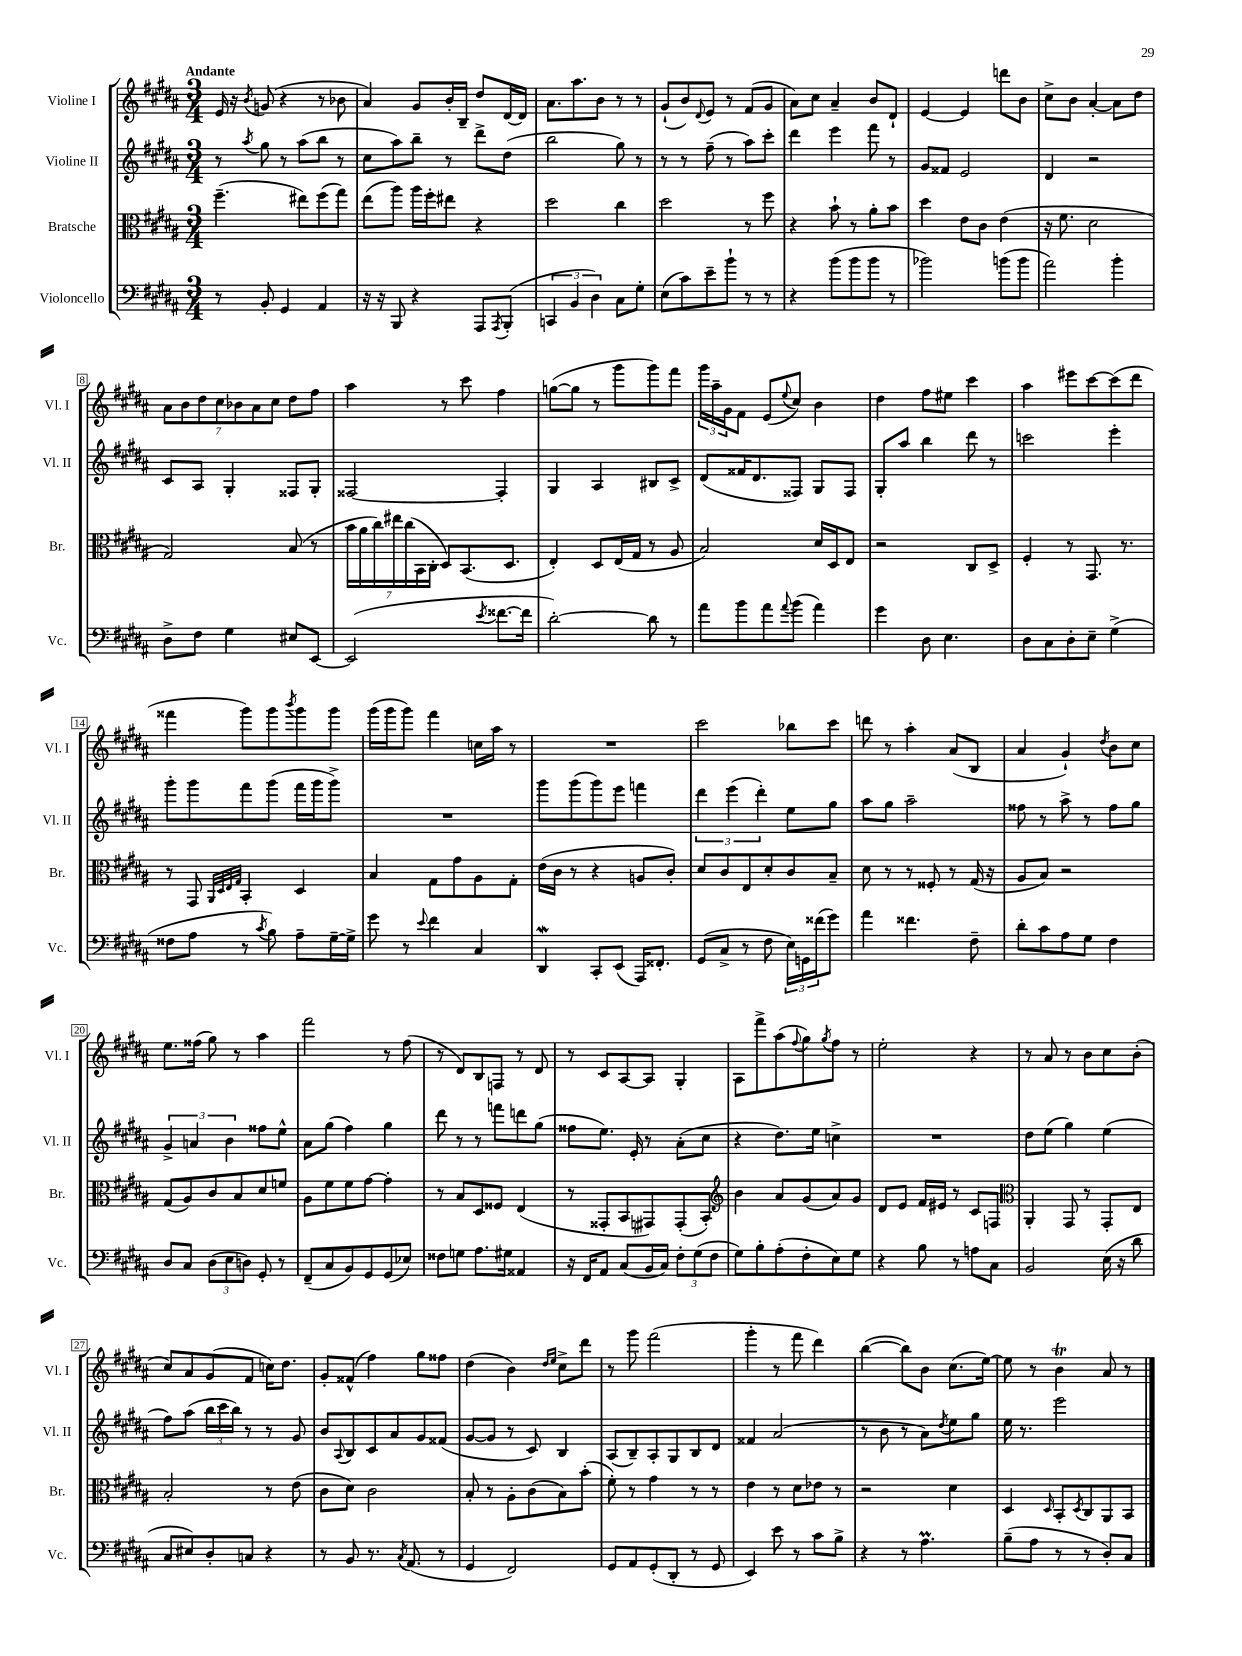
<<
\new StaffGroup <<
\new Staff = "s0" \with { instrumentName = "Violine I" shortInstrumentName = "Vl. I" } {
    \clef treble \key b \major \numericTimeSignature \time 3/4 \tempo "Andante"
    e'16 r16 \acciaccatura { b'8 } g'8( r4 r8 bes'8 |
    ais'4) gis'8 b'16-. b16-- dis''8 dis'16~ dis'16 |
    ais'8. ais''8. b'8 r8 r8 |
    gis'8-!( b'8) \appoggiatura { dis'8 } e'8 r8 fis'8( gis'8 |
    ais'8) cis''8 ais'4-- b'8 dis'8-! |
    e'4~ e'4 d'''8 b'8 |
    cis''8-> b'8 ais'4~-. ais'8 dis''8 |
    \tuplet 7/4 { ais'8 b'8 dis''8 cis''8 bes'8 ais'8 cis''8 } dis''8 fis''8 |
    ais''4 r8 cis'''8 fis''4 |
    g''8~( g''8 r8 gis'''8 gis'''8) fis'''8 |
    \tuplet 3/2 { gis'''16 ais''16-- gis'16 } fis'8 e'8( \appoggiatura { e''8 } cis''8) b'4 |
    dis''4 fis''8 eis''8 cis'''4 |
    ais''4 eis'''8 cis'''8~ cis'''8( dis'''8 |
    fisis'''4 gis'''8) gis'''8 \acciaccatura { b'''8 } gis'''8 gis'''8 |
    gis'''16( gis'''16 gis'''8) fis'''4 c''16 ais''16 r8 |
    R2. |
    cis'''2 bes''8 cis'''8 |
    d'''8 r8 ais''4-. ais'8( b8 |
    ais'4 gis'4-!) \acciaccatura { dis''8 } b'8 cis''8 |
    e''8. fisis''16( gis''8) r8 ais''4 |
    fis'''2 r8 fis''8( |
    r8 dis'8) b8 f8 r8 dis'8 |
    r8 cis'8 ais8~ ais8 gis4-. |
    ais8 fis'''8-> ais''8( \appoggiatura { fis''8 } gis''8) \acciaccatura { gis''8 } fis''8 r8 |
    e''2-. r4 |
    r8 ais'8 r8 b'8 cis''8 b'8-.( |
    cis''8) ais'8 gis'8( fis'8 c''16) dis''8. |
    gis'8-. fisis'8-^( fis''4) gis''8 fisis''8 |
    dis''4( b'4) \grace { dis''16 e''16 } cis''8-> dis'''8 |
    r8 gis'''8 fis'''2( |
    gis'''4-. r8 fis'''8 dis'''4) |
    b''4~( b''8) b'8 cis''8.( e''16~) |
    e''8 r8 b'4\trill ais'8 r8 \bar "|." |
}
\new Staff = "s1" \with { instrumentName = "Violine II" shortInstrumentName = "Vl. II" } {
    \clef treble \key b \major \numericTimeSignature \time 3/4
    r8 \acciaccatura { ais''8 } gis''8 r8 ais''8( b''8 r8 |
    cis''8 ais''8) b''8-- r8 dis'''8-> dis''8( |
    b''2 gis''8) r8 |
    r8 r8 fis''8--( r8 ais''8) cis'''8-. |
    dis'''4 e'''4 fis'''8 r8 |
    gis'8 fisis'8 e'2 |
    dis'4 r2 |
    cis'8 ais8 gis4-. fisis8 gis8-. |
    fisis2~ fisis4-. |
    gis4 ais4 bis8 cis'8-> |
    dis'8( fisis'16 dis'8. fisis8) gis8 fisis8 |
    gis8-. ais''8 b''4 dis'''8 r8 |
    c'''2 e'''4-. |
    gis'''8-. gis'''8 fis'''8 gis'''8( fis'''16 gis'''16 gis'''8->) |
    R2. |
    gis'''8 gis'''8( gis'''8) e'''8 f'''4 |
    \tuplet 3/2 { dis'''4 e'''4( dis'''4-.) } e''8 gis''8 |
    ais''8 gis''8 ais''2-- |
    fisis''8 r8 ais''8-> r8 fisis''8 gis''8 |
    \tuplet 3/2 { gis'4-> a'4 b'4 } fisis''8 e''8-^ |
    ais'8 gis''8( fis''4) gis''4 |
    dis'''8 r8 r8 f'''8 d'''8 gis''8( |
    fisis''8 e''8.) e'16-. r8 ais'8-.( cis''8 |
    r4 dis''8.) e''16 c''4-> |
    R2. |
    dis''8 e''8( gis''4) e''4( |
    fis''8) ais''8( \tuplet 3/2 { b''16 cis'''16 b''16) } r8 r8 gis'8 |
    b'8 \appoggiatura { ais8 } b8 cis'8 ais'8 gis'8 fisis'8( |
    gis'8~ gis'8 r8 cis'8) b4 |
    ais8( b8--) ais8-. gis8 b8 dis'8 |
    fisis'4 ais'2( |
    r8 b'8 r8 ais'8) \acciaccatura { dis''8 } e''8 gis''8 |
    e''16 r8. e'''2 \bar "|." |
}
\new Staff = "s2" \with { instrumentName = "Bratsche" shortInstrumentName = "Br." } {
    \clef alto \key b \major \numericTimeSignature \time 3/4
    fis''4.--( eis''8) fis''8( gis''8) |
    e''8( ais''8) ais''16 fis''16-. eis''8 r4 |
    dis''2 cis''4 |
    dis''2 r8 fis''8 |
    r4 b'8-! r8 ais'8-. b'8 |
    dis''4 e'8 cis'8 e'4( |
    r16 fis'8. dis'2 |
    gis2) b8( r8 |
    \tuplet 7/4 { b'16 ais'16 cis''16) eis''16 cis''16( b,16 cis16-. } dis8) b,8.( dis8. |
    e4-.) dis8 e16( gis16 r8 ais8 |
    b2) dis'16 dis16 e8 |
    r2 cis8 dis8-> |
    fis4-. r8 gis,8. r8. |
    r8 gis,8 \grace { ais,32 dis32 e32 gis32 } b,4-. dis4 |
    b4 gis8 gis'8 ais8 gis8-. |
    e'16( cis'16 r8 r4 a8 cis'8-.) |
    dis'8 cis'8 e8 dis'8-. cis'8 b8-- |
    dis'8 r8 r8 fisis8-. r8 gis16( r16 |
    ais8 b8) r2 |
    gis8( ais8) cis'8 b8 dis'8 f'8 |
    ais8 fis'8 fis'8 gis'8~ gis'4-. |
    r8 b8 dis8 fisis8 e4( |
    r8 gisis,8-. b,8 gis,8) gis,8-.( b,8-.) |
    \clef treble b'4 ais'8 gis'8( ais'8) gis'8 |
    dis'8 e'8 fis'16 eis'16 r8 cis'8 f8 |
    \clef alto ais,4-. gis,8 r8 gis,8-. e8 |
    b2-. r8 e'8( |
    cis'8 dis'8) cis'2 |
    b8-. r8 ais8-. cis'8( b8) b'8-.( |
    fis'8-.) r8 gis'4 r8 r8 |
    e'4 r8 dis'8 ees'8 r8 |
    r2 dis'4 |
    dis4 \grace { dis16 } b,8-. \acciaccatura { dis8 } cis8 ais,8 b,8 \bar "|." |
}
\new Staff = "s3" \with { instrumentName = "Violoncello" shortInstrumentName = "Vc." } {
    \clef bass \key b \major \numericTimeSignature \time 3/4
    r8 b,8-. gis,4 ais,4 |
    r16 r16 b,,8 r4 ais,,8 \acciaccatura { ais,,8 } b,,8-.( |
    \tuplet 3/2 { c,4 b,4 dis4) } cis8 gis8-. |
    e8( cis'8) e'8-- b'8-! r8 r8 |
    r4 b'8( b'8 b'8 r8 |
    bes'2) b'8( b'8 |
    ais'2) b'4-. |
    dis8-> fis8 gis4 eis8 e,8~ |
    e,2( \acciaccatura { e'8 } fisis'8.~ fisis'16 |
    dis'2~-.) dis'8 r8 |
    ais'8 b'8 ais'8 \appoggiatura { ais'8 } b'8( ais'4) |
    gis'4 dis8 e4. |
    dis8 cis8 dis8-. e8-- gis4->( |
    fisis8 ais8 r8 \acciaccatura { cis'8 } b8) ais8-- gis16~-- gis16-> |
    gis'8 r8 \appoggiatura { e'8 } fis'4 cis4 |
    dis,4\mordent cis,8-. e,8( ais,,16) fisis,8.-. |
    gis,8( cis8-> r8 fis8 \tuplet 3/2 { e16) g,16 fisis'16( } gis'8) |
    ais'4 fisis'4. fis8-- |
    dis'8-. cis'8 ais8 gis8 fis4 |
    dis8 cis8 \tuplet 3/2 { dis8( e8 d8) } gis,8-. r8 |
    fis,8--( cis8 b,8) gis,8 gis,8( ees8) |
    fisis8 g8 ais8. gis16 aisis,4 |
    r16 fis,16 ais,8 cis8( b,16 cis16) \tuplet 3/2 { fis8-. gis8( fis8 } |
    gis8) b8-. ais8-.( fis8-. e8) gis8 |
    r4 b8 r8 a8 cis8 |
    b,2 e16( r16 dis'8 |
    cis8 eis8) dis8-. c8 r4 |
    r8 b,8 r8. \acciaccatura { cis8 } ais,8.( r8 |
    gis,4 fis,2) |
    gis,8 ais,8 gis,8-.( dis,8-. r8 gis,8 |
    e,4) e'8 r8 cis'8 b8-> |
    r4 r8 ais4.\prall |
    b8--( ais8 r8 r8 dis8-.) cis8 \bar "|." |
}
>>
>>
\layout { \context { \Score \override BarNumber.stencil = #(make-stencil-boxer 0.1 0.3 ly:text-interface::print) } }
